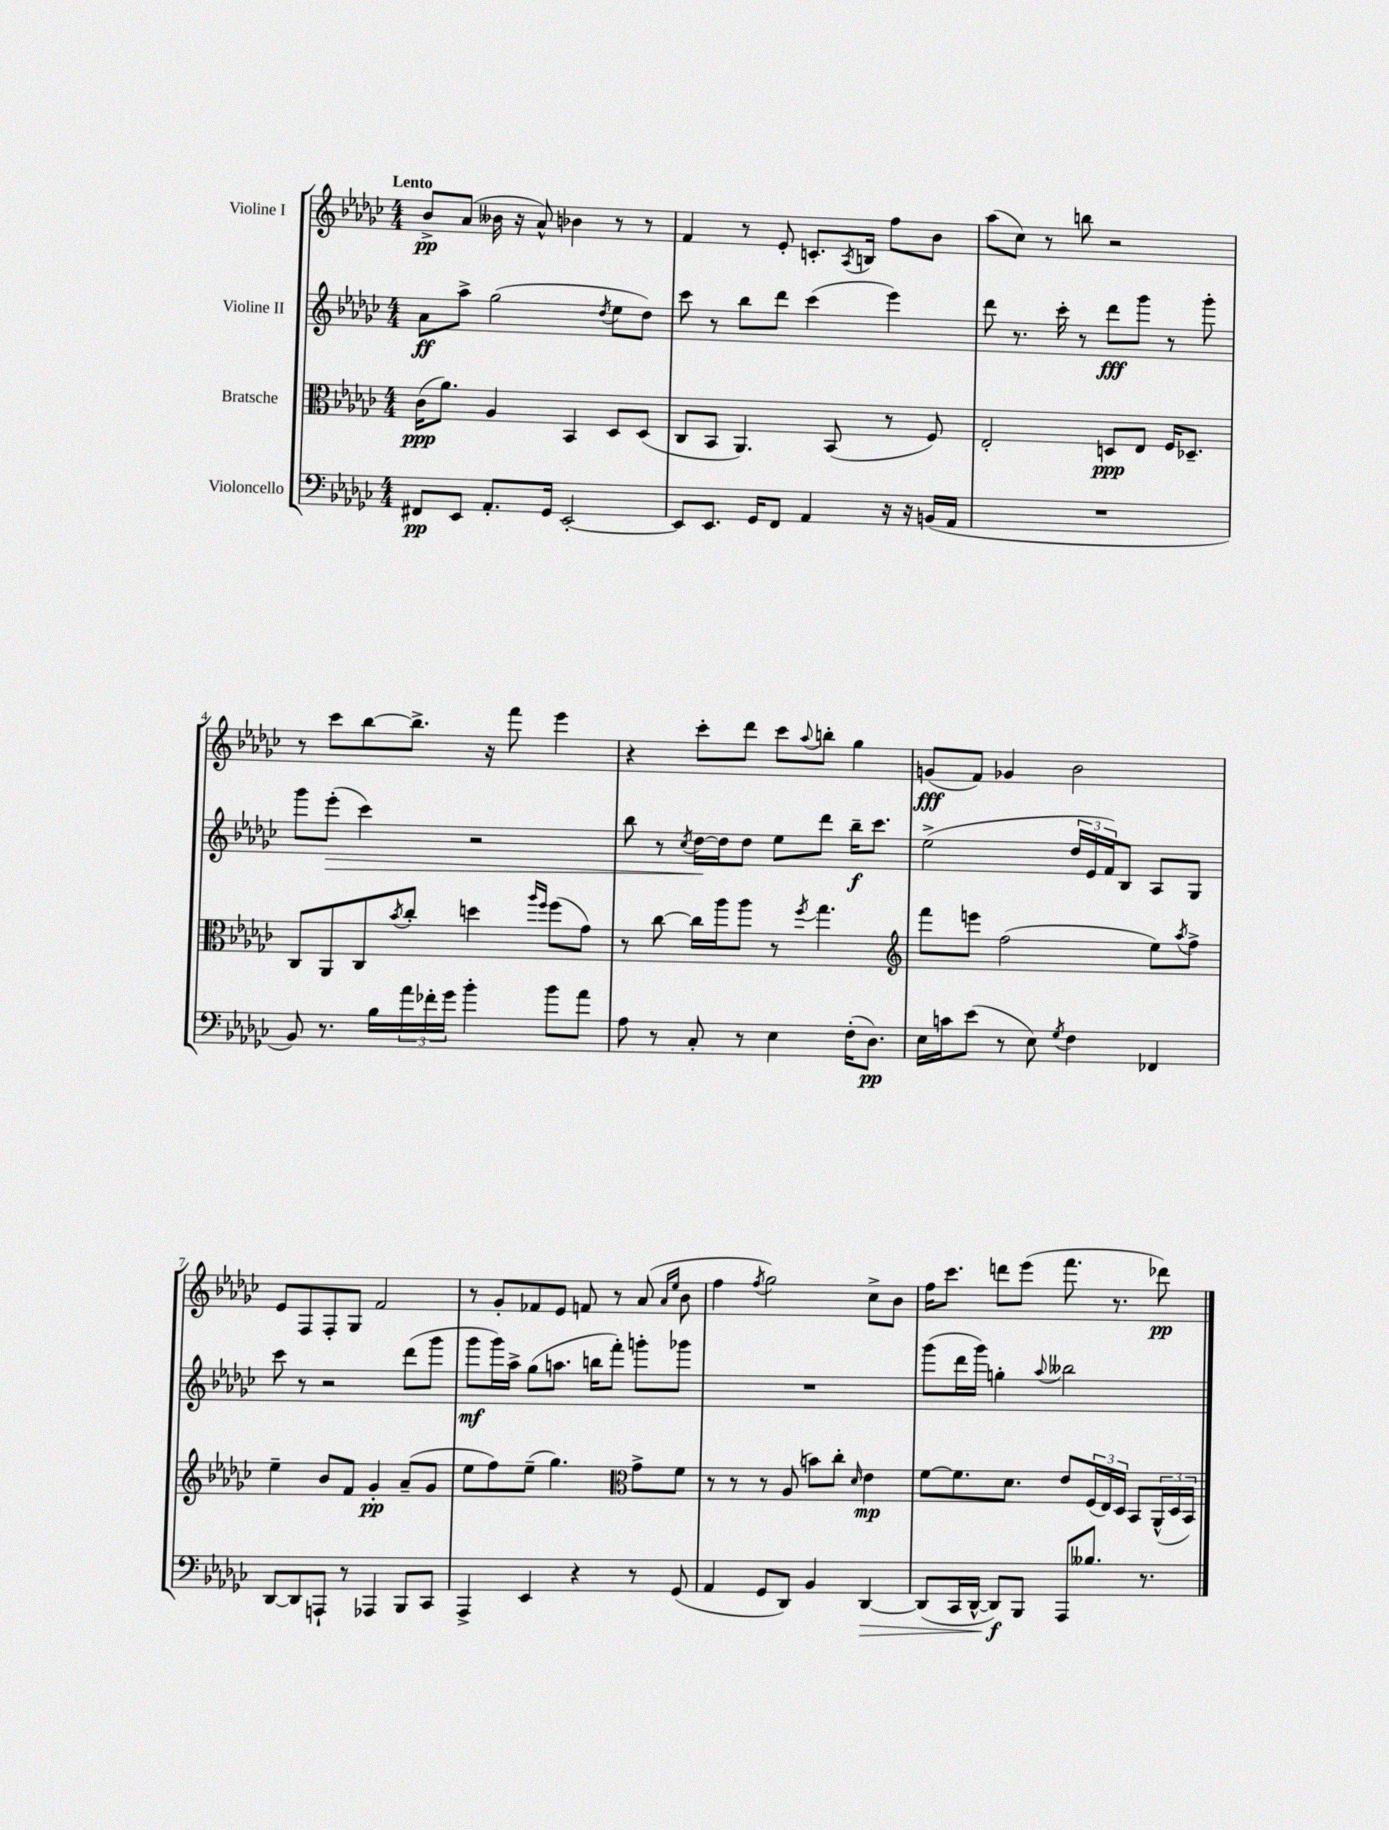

**kern	**dynam	**kern	**dynam	**kern	**dynam	**kern	**dynam
*part4	*part4	*part3	*part3	*part2	*part2	*part1	*part1
*staff4	*staff4	*staff3	*staff3	*staff2	*staff2	*staff1	*staff1
*I"Violoncello	*	*I"Bratsche	*	*I"Violine II	*	*I"Violine I	*
*clefF4	*	*clefC3	*	*clefG2	*	*clefG2	*
*k[b-e-a-d-g-c-]	*	*k[b-e-a-d-g-c-]	*	*k[b-e-a-d-g-c-]	*	*k[b-e-a-d-g-c-]	*
*M4/4	*	*M4/4	*	*M4/4	*	*M4/4	*
=1	=1	=1	=1	=1	=1	=1	=1
!	!	!	!	!	!	!LO:TX:a:B:t=Lento	!
8FF#X/L	pp	(16c-\KL	ppp	8a-\L	ff	8b-^/L	pp
.	.	8.a-\J)	.	.	.	.	.
8EE-/J	.	.	.	8aa-^\J	.	(8a-/J	.
8.AA-'/L	.	4A-/	.	(2gg-\	.	16b--X\	.
.	.	.	.	.	.	16r	.
.	.	.	.	.	.	8a-^^/)	.
16GG-/Jk	.	.	.	.	.	.	.
[2EE-'/	.	4BB-/	.	.	.	4b-X\	.
.	.	.	.	8qdd-/	.	.	.
.	.	8D-/L	.	8ee-\L	.	8r	.
.	.	(8D-/J	.	8dd-\J)	.	8r	.
=2	=2	=2	=2	=2	=2	=2	=2
8EE-/L]	.	8C-/L	.	8ccc-\	.	4f/	.
8.EE-/J	.	8BB-/J	.	8r	.	.	.
.	.	4.AA-/)	.	8bb-\L	.	8r	.
16GG-/KL	.	.	.	.	.	.	.
8FF/J	.	.	.	8ddd-\J	.	8e-'/	.
4AA-/	.	.	.	(4ccc-\	.	8.cn'/L	.
.	.	(8BB-/	.	.	.	.	.
.	.	.	.	.	.	8qA-/	.
.	.	.	.	.	.	16Bn/Jk	.
16r	.	8r	.	4eee-\)	.	8ff\L	.
16r	.	.	.	.	.	.	.
(16BBn/LL	.	8F/)	.	.	.	8b-\J	.
16AA-/JJ	.	.	.	.	.	.	.
=3	=3	=3	=3	=3	=3	=3	=3
1r	.	2E-'/	.	8ddd-\	.	(8aa-\L	.
.	.	.	.	8.r	.	8cc-\J)	.
.	.	.	.	.	.	8r	.
.	.	.	.	16ccc-'\	.	.	.
.	.	.	.	8r	.	8bbn\	.
.	.	8Dn/L	ppp	8ddd-\L	fff	2r	.
.	.	8E-/J	.	8ggg-\J	.	.	.
.	.	16F/KL	.	8r	.	.	.
.	.	8.D-X~/J	.	.	.	.	.
.	.	.	.	8ggg-'\	.	.	.
!!LO:LB:g=z
=4	=4	=4	=4	=4	=4	=4	=4
8BB-/)	.	8C-/L	.	8ggg-\L	.	8r	.
!	!	!	!	!	!LO:HP:b	!	!
8.r	.	8AA-/	.	(8eee-'\J	>	8ccc-\L	.
.	.	8C-/	.	4ccc-\)	.	[8bb-\	.
16B-\LL	.	.	.	.	.	.	.
.	.	8qb-/	.	.	.	.	.
24a-\	.	8cc-'/J	.	.	.	8.bb-^\J]	.
24f-X'\	.	.	.	.	.	.	.
24g-\JJ	.	.	.	.	.	.	.
4b-'\	.	4ddn\	.	2r	.	.	.
.	.	.	.	.	.	16r	.
.	.	.	.	.	.	8fff\	.
.	.	16qqaa-/LL	.	.	.	.	.
.	.	16qqff/JJ	.	.	.	.	.
8b-\L	.	(8ff\L	.	.	.	4eee-\	.
8a-\J	.	8g-\J)	.	.	.	.	.
=5	=5	=5	=5	=5	=5	=5	=5
8A-\	.	8r	.	8bb-\	.	4r	.
8r	.	[8cc-\	.	8r	.	.	.
.	.	.	.	8qcc-/	.	.	.
8C-'/	.	16cc-\LL]	.	[16dd-\LL	.	8ccc-'\L	.
.	.	16aa-\J	.	16dd-\J]	]	.	.
8r	.	8aa-\J	.	8dd-\J	.	8ddd-\J	.
4E-\	.	8r	.	8ee-\L	.	8ccc-\L	.
.	.	8qff/	.	.	.	8qqaa-/	.
.	.	4.gg-\	.	8ddd-\J	.	8bbn'\J	.
(16F'\KL	.	.	.	16bb-~\KL	f	4gg-\	.
8.D-\J)	pp	.	.	8.ccc-\J	.	.	.
=6	=6	=6	=6	=6	=6	=6	=6
*	*	*clefG2	*	*	*	*	*
16E-\LL	.	8fff\L	.	(2ee-^\	.	(8gn/L	fff
16cn\J	.	.	.	.	.	.	.
(8e-\J	.	8eeen\J	.	.	.	8f/J)	.
8r	.	(2ff\	.	.	.	4g-X/	.
8E-\)	.	.	.	.	.	.	.
8qG-/	.	.	.	.	.	.	.
4F\	.	.	.	24dd-/LL	.	2b-\	.
.	.	.	.	24e-/	.	.	.
.	.	.	.	24f/J)	.	.	.
.	.	.	.	8B-/J	.	.	.
4FF-X/	.	8ee-\L)	.	8A-/L	.	.	.
.	.	8qaa-/	.	.	.	.	.
.	.	8ff^\J	.	8G-/J	.	.	.
!!LO:LB:g=z
=7	=7	=7	=7	=7	=7	=7	=7
[8DD-/L	.	4ee-~\	.	8ccc-\	.	8e-/L	.
8DD-/]	.	.	.	8r	.	8F/	.
8AAAn`/J	.	8b-/L	.	2r	.	8F'/	.
8r	.	8f/J	.	.	.	8G-/J	.
4AAA-X/	.	4g-'/	pp	.	.	2f/	.
8BBB-/L	.	(8a-~/L	.	(8ddd-\L	.	.	.
8CC-/J	.	8g-/J	.	8ggg-\J	.	.	.
=8	=8	=8	=8	=8	=8	=8	=8
4AAA-^/	.	8ee-\L	.	8ggg-\L	mf	8r	.
.	.	8ff\)	.	16ggg-\L)	.	8g-'/L	.
.	.	.	.	16aa-^\JJ	.	.	.
4EE-/	.	(8ee-~\J	.	(8gg-\L	.	8f-X/	.
.	.	4.gg-\)	.	8.aan\J	.	8e-/J	.
4r	.	.	.	.	.	8fn/	.
.	.	.	.	16bbn\KL	.	.	.
.	.	.	.	8fff'\J)	.	8r	.
*	*	*clefC3	*	*	*	*	*
8r	.	8g-^\L	.	8gggn'\L	.	(8a-/	.
.	.	.	.	.	.	16qqa-/LL	.
.	.	.	.	.	.	16qqee-/JJ	.
(8GG-/	.	8f\J	.	8ggg-X\J	.	8b-\	.
=9	=9	=9	=9	=9	=9	=9	=9
4AA-/	.	8r	.	1r	.	4ff\	.
.	.	8r	.	.	.	.	.
.	.	.	.	.	.	8qff/	.
8GG-/L	.	8r	.	.	.	2gg-\)	.
8DD-/J)	.	(8A-/	.	.	.	.	.
4BB-/	.	8bn\L)	.	.	.	.	.
.	.	8cc-'\J	.	.	.	.	.
.	.	16qqd-/	.	.	.	.	.
!	!LO:HP:b	!	!	!	!	!	!
[4DD-/	>	4e-\	mp	.	.	8cc-^\L	.
.	.	.	.	.	.	8b-\J	.
=10	=10	=10	=10	=10	=10	=10	=10
(8DD-/L]	.	[8f\L	.	(8ggg-\L	.	16ff\KL	.
.	.	.	.	.	.	8.ccc-\J	.
16CC-/L	.	8.f\]	.	16ddd-\L	.	.	.
[16DD-^^/JJ	.	.	.	16ggg-\JJ)	.	.	.
8DD-/L])	f	.	.	4ggn'\	.	8dddn\L	.
.	.	8.d-\J	.	.	.	.	.
8BBB-/J	]	.	.	.	.	(8eee-\J	.
.	.	.	.	8qqaa-/	.	.	.
8AAA-/L	.	8e-/L	.	2bb--X\	.	8.fff\	.
8.B--X/J	.	(24F/L	.	.	.	.	.
.	.	24E-/)	.	.	.	.	.
.	.	.	.	.	.	8.r	.
.	.	24D-/JJ	.	.	.	.	.
.	.	8BB-/L	.	.	.	.	.
8.r	.	.	.	.	.	.	.
.	.	(24AA-^^/L	.	.	.	8ddd-X\)	pp
.	.	24D-/	.	.	.	.	.
.	.	24BB-/JJ)	.	.	.	.	.
==	==	==	==	==	==	==	==
*-	*-	*-	*-	*-	*-	*-	*-
